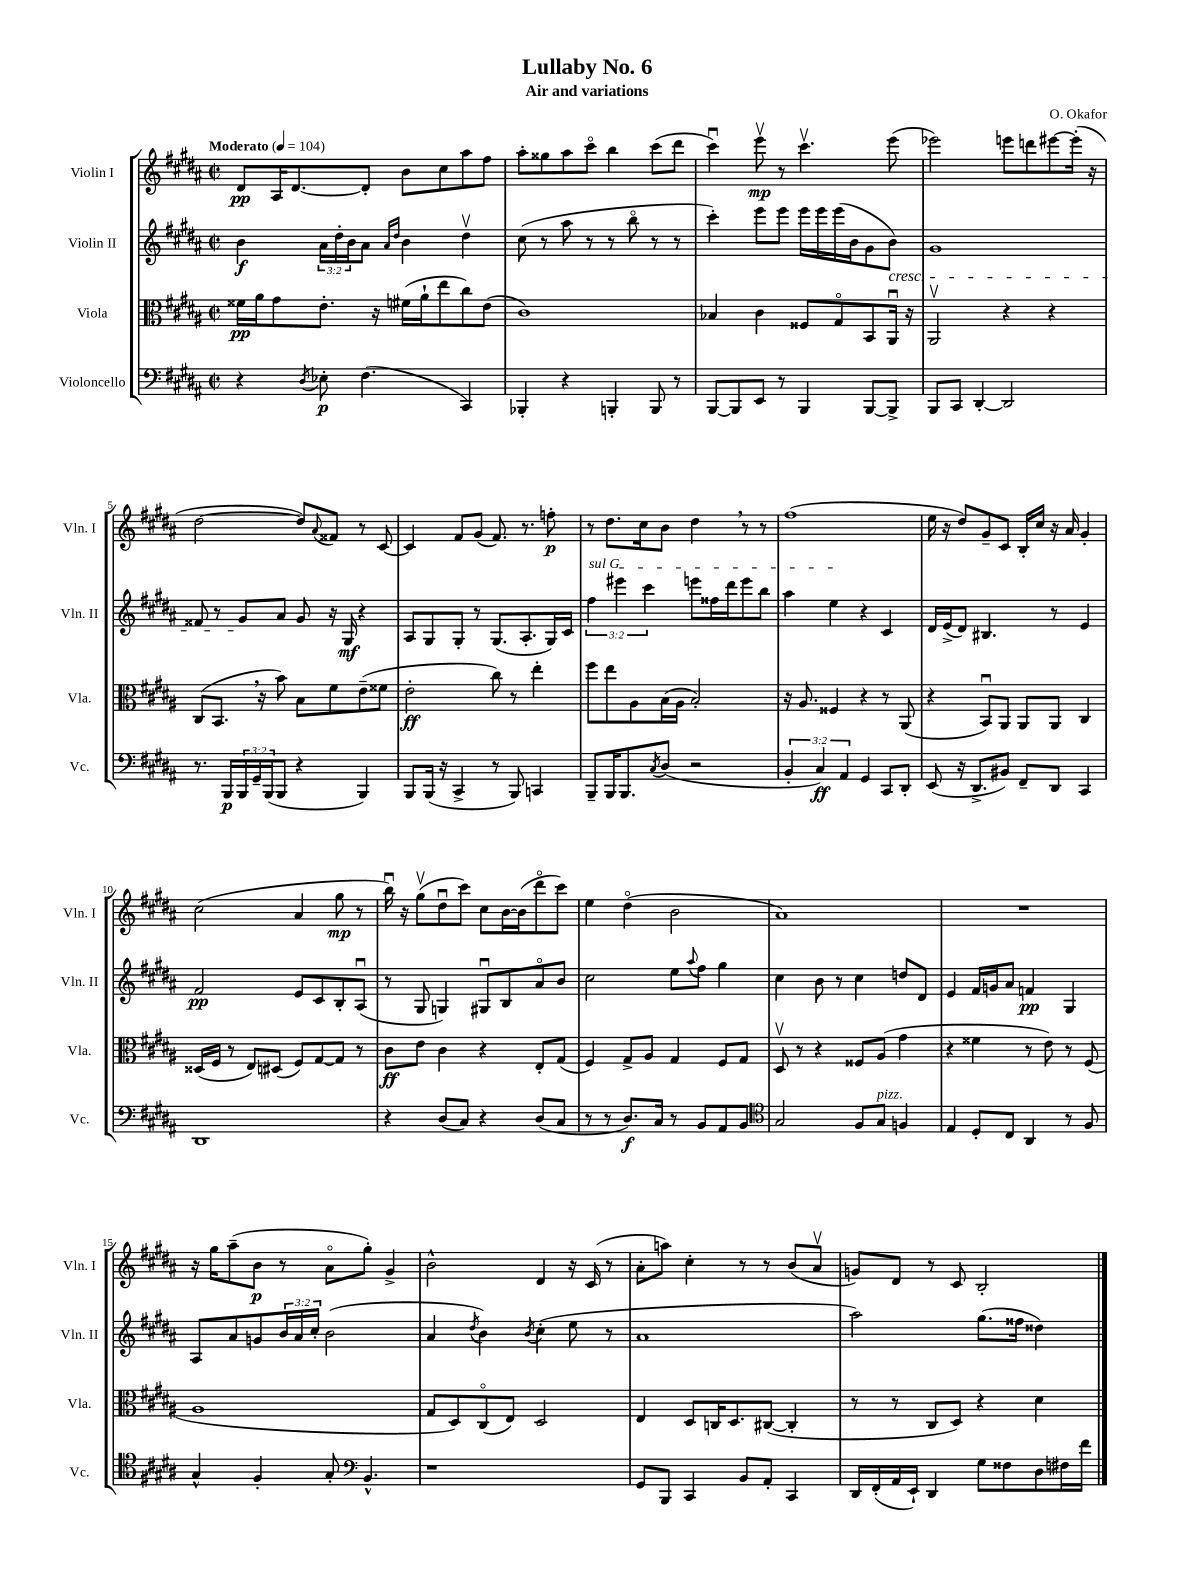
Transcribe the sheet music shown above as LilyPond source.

\header { title = "Lullaby No. 6" composer = "O. Okafor" subtitle = "Air and variations" }
<<
\new StaffGroup <<
\new Staff = "s0" \with { instrumentName = "Violin I" shortInstrumentName = "Vln. I" } {
    \clef treble \key b \major \defaultTimeSignature \time 2/2 \tempo "Moderato" 4 = 104
    dis'8\pp ais16 dis'8.~ dis'8-. b'8 cis''8 ais''8 fis''8 |
    ais''8-. gisis''8 ais''8 cis'''8\flageolet b''4 cis'''8( dis'''8 |
    cis'''4\downbow) e'''8\upbow\mp r8 cis'''4.\upbow e'''8( |
    ees'''2) e'''8 d'''8 eis'''8~ eis'''16-.( r16 |
    dis''2~ dis''8) \appoggiatura { ais'8 } fisis'8 r8 cis'8~ |
    cis'4 fis'8 gis'8( fis'8.) r8. f''8-.\p |
    r8 dis''8. cis''16 b'8 dis''4 \breathe r8 r8 |
    fis''1( |
    e''16 r16 dis''8) gis'8-- cis'8 b16-. cis''16 r16 ais'16 gis'4-. |
    cis''2( ais'4 gis''8\mp r8 |
    b''16\downbow) r16 gis''8\upbow( dis''8\downbow cis'''8) cis''8 b'16~ b'16( dis'''8\flageolet cis'''8) |
    e''4 dis''4\flageolet( b'2 |
    ais'1) |
    R1 |
    r16 gis''16 ais''8--( b'8\p r8 ais'8\flageolet gis''8-.) gis'4-> |
    b'2-^ dis'4 r16 cis'16( r8 |
    ais'8-. a''8) cis''4-. r8 r8 b'8( ais'8\upbow |
    g'8) dis'8 r8 cis'8 b2-. \bar "|." |
}
\new Staff = "s1" \with { instrumentName = "Violin II" shortInstrumentName = "Vln. II" } {
    \clef treble \key b \major \defaultTimeSignature \time 2/2 \override Staff.TupletNumber.text = #tuplet-number::calc-fraction-text
    b'4\f \tuplet 3/2 { ais'16 dis''16-. b'16 } ais'8 \grace { ais'16 dis''16 } b'4 dis''4\upbow |
    cis''8( r8 ais''8 r8 r8 b''8\flageolet r8 r8 |
    cis'''4-.) e'''8 e'''8 e'''16 e'''16 e'''16( b'16 gis'8 b'8\cresc) |
    gis'1 |
    fisis'8 r8 gis'8\! ais'8 gis'8 r16 gis16\mf r4 |
    ais8 gis8 gis8-. r8 gis8.( ais8.-. gis16) cis'16 |
    \tuplet 3/2 { \once \override TextSpanner.bound-details.left.text = \markup { \italic "sul G" } fis''4\startTextSpan eis'''4 cis'''4 } e'''8 fisis''16 dis'''16 e'''8 b''8 |
    ais''4 e''4\stopTextSpan r4 cis'4 |
    dis'16 e'16->( dis'8) bis4. r8 e'4 |
    fis'2\pp e'8 cis'8 b8-. ais8\downbow( |
    r8 gis8 g4) gis8\downbow b8 ais'8\flageolet b'8 |
    cis''2 e''8 \appoggiatura { ais''8 } fis''8 gis''4 |
    cis''4 b'8 r8 cis''4 d''8 dis'8 |
    e'4 fis'16 g'16 ais'8 f'4\pp gis4 |
    ais8 ais'8 g'8 \tuplet 3/2 { b'16 ais'16 cis''16-. } b'2( |
    ais'4 \acciaccatura { dis''8 } b'4) \acciaccatura { b'8 } cis''4-.( e''8 r8 |
    ais'1 |
    ais''2) gis''8.( fisis''16 disis''4) \bar "|." |
}
\new Staff = "s2" \with { instrumentName = "Viola" shortInstrumentName = "Vla." } {
    \clef alto \key b \major \defaultTimeSignature \time 2/2
    fisis'16\pp ais'16 gis'8 e'8.-. r16 fis'16( ais'16-! e''8 cis''8) e'8( |
    cis'1) |
    bes4 cis'4 fisis8 gis8\flageolet b,8 ais,16\downbow r16 |
    ais,2\upbow r4 r4 |
    cis8( b,8. \breathe r16 b'8) b8 fis'8 e'8--( fisis'8 |
    e'2-.\ff cis''8) r8 e''4-. |
    fis''8 e''8 ais8 b16( ais16 b2-.) |
    r16 ais8. fisis4 r4 r8 ais,8( |
    r4 b,8\downbow) ais,8 ais,8 ais,8 cis4 |
    disis16( fis16 r8 e8) dis8( fis8) gis8~ gis8 r8 |
    cis'8\ff e'8 cis'4 r4 e8-. gis8( |
    fis4) gis8-> ais8 gis4 fis8 gis8 |
    dis8\upbow r8 r4 fisis8 ais8( gis'4 |
    r4 fisis'4 r8 e'8) r8 fis8( |
    ais1 |
    gis8 dis8) cis8\flageolet( e8) dis2 |
    e4 dis8 c16 dis8. cis8~( cis4-. |
    r8 r8 cis8 dis8) r4 dis'4 \bar "|." |
}
\new Staff = "s3" \with { instrumentName = "Violoncello" shortInstrumentName = "Vc." } {
    \clef bass \key b \major \defaultTimeSignature \time 2/2 \override Staff.TupletNumber.text = #tuplet-number::calc-fraction-text
    r4 \acciaccatura { dis8 } ees8-.\p fis4.( cis,4) |
    bes,,4-. r4 b,,4-. b,,8 r8 |
    b,,8~ b,,8 e,8 r8 b,,4 b,,8~ b,,8-> |
    b,,8 cis,8 dis,4~-. dis,2 |
    r8. b,,16\p \tuplet 3/2 { b,,16 gis,16-- b,,16( } b,,8 r4 b,,4) |
    b,,8 b,,16( r16 cis,4-> r8 b,,8) c,4 |
    b,,8-- b,,16 b,,8. \acciaccatura { cis8 } dis8( r2 |
    \tuplet 3/2 { b,4-. cis4\ff) ais,4 } gis,4 cis,8 dis,8-. |
    e,8( r16 dis,8.-> bis,8) fis,8-- dis,8 cis,4 |
    dis,1 |
    r4 dis8( cis8) r4 dis8( cis8 |
    r8 r8 dis8.\f) cis16 r8 b,8 ais,8 b,8 |
    \clef tenor gis2 fis8 gis8^\markup { \italic "pizz." } f4 |
    e4 dis8-. cis8 ais,4 r8 fis8 |
    gis4-^ fis4-. gis8-. \clef bass b,4.-^ |
    r1 |
    gis,8 b,,8 cis,4 b,8 ais,8-. cis,4 |
    dis,16 fis,16-.( ais,16 e,16-!) dis,4 gis8 fisis8 dis8 fis16 fis'16 \bar "|." |
}
>>
>>
